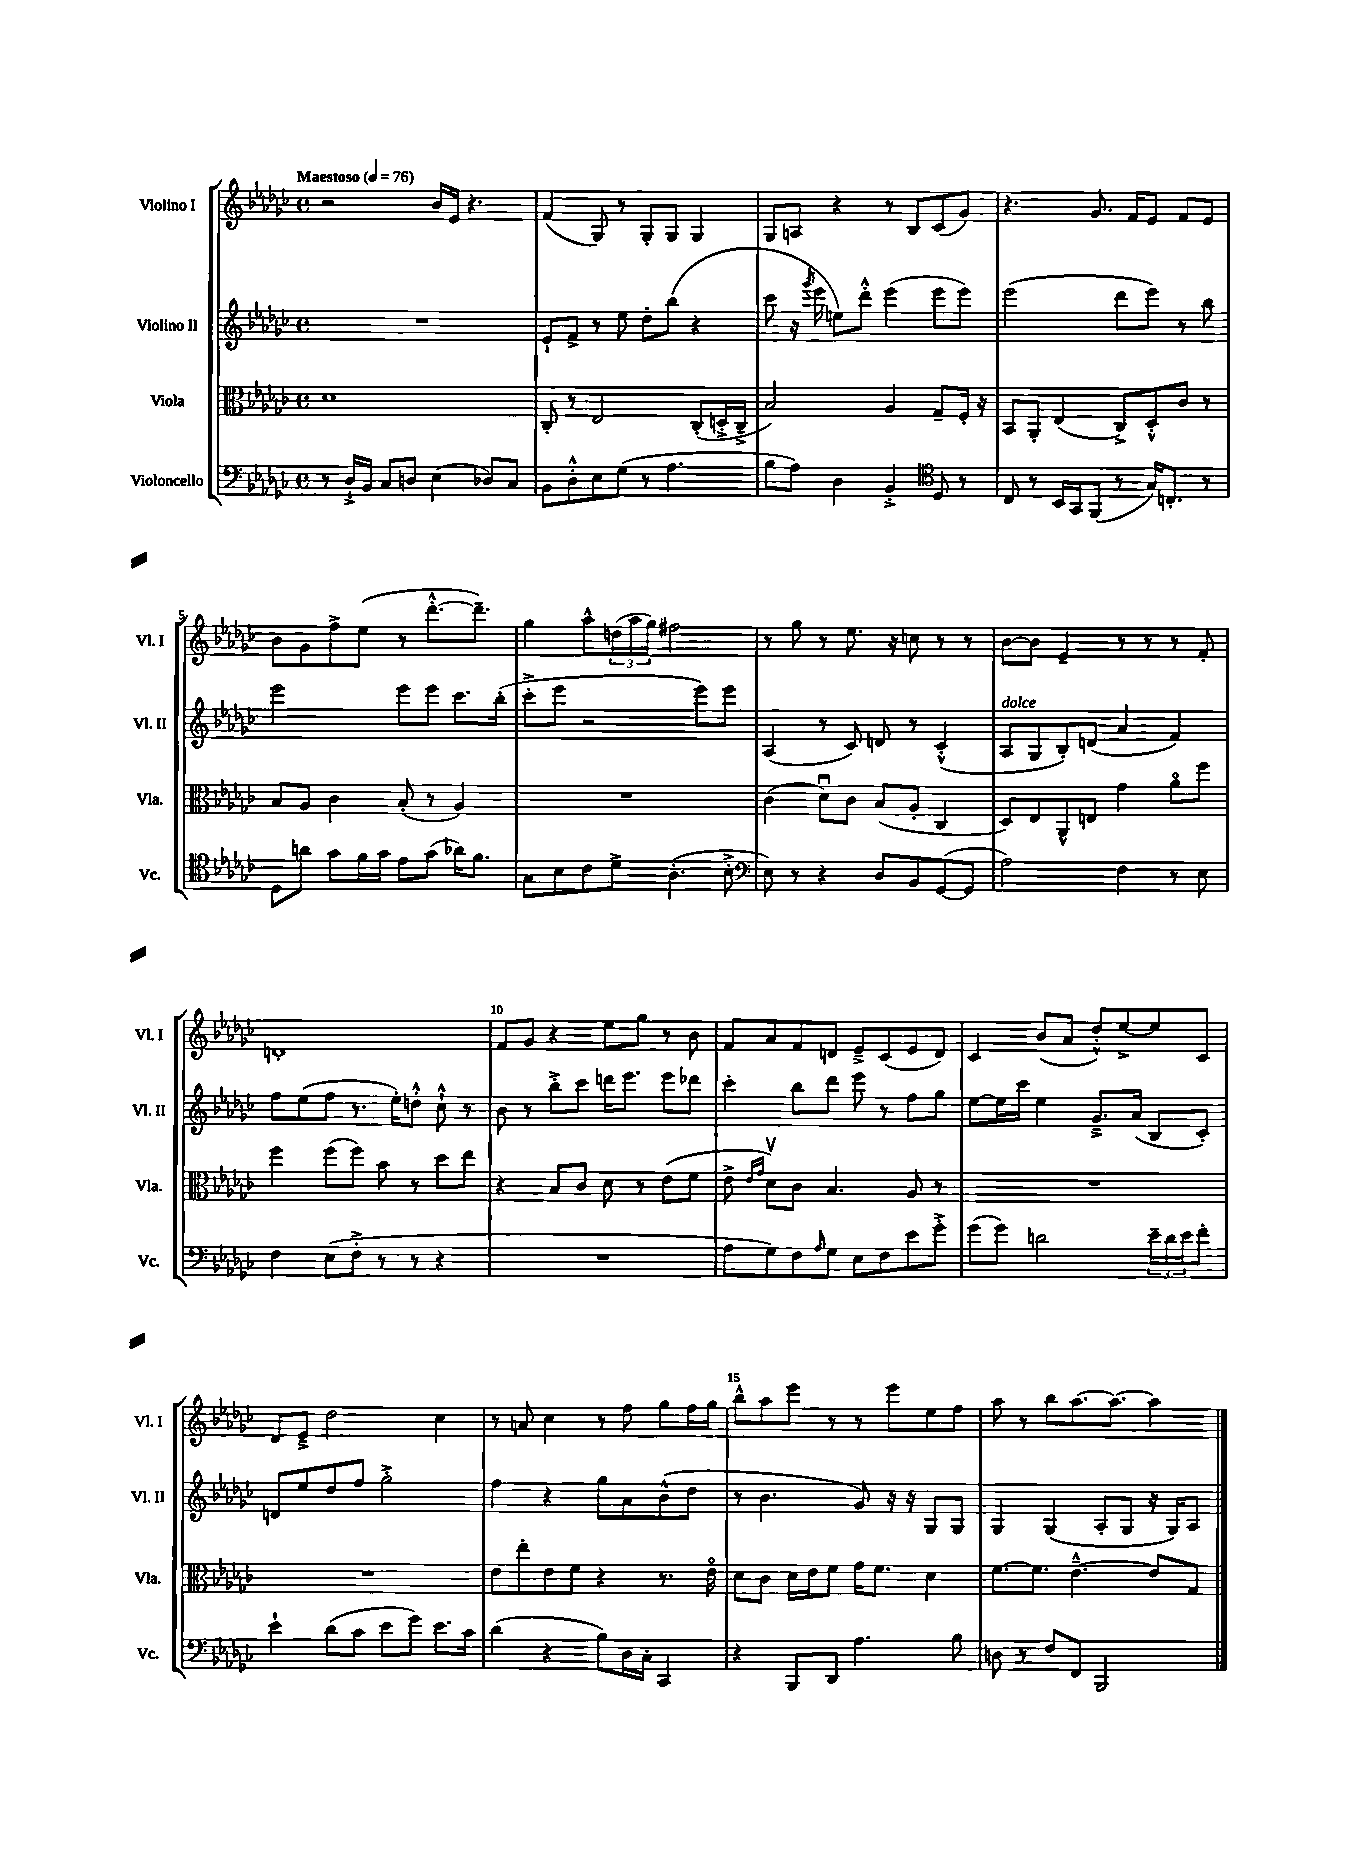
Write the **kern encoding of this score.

**kern	**kern	**kern	**kern
*part4	*part3	*part2	*part1
*staff4	*staff3	*staff2	*staff1
*I"Violoncello	*I"Viola	*I"Violino II	*I"Violino I
*I'Vc.	*I'Vla.	*I'Vl. II	*I'Vl. I
*clefF4	*clefC3	*clefG2	*clefG2
*k[b-e-a-d-g-c-]	*k[b-e-a-d-g-c-]	*k[b-e-a-d-g-c-]	*k[b-e-a-d-g-c-]
*M4/4	*M4/4	*M4/4	*M4/4
*met(c)	*met(c)	*met(c)	*met(c)
*MM76	*MM76	*MM76	*MM76
=1	=1	=1	=1
!	!	!	!LO:TX:a:B:t=Maestoso
8r	1d-	1r	2r
16D-`^/LL	.	.	.
16BB-/JJ	.	.	.
8C-/L	.	.	.
8Dn/J	.	.	.
(4E-\	.	.	16b-/LL
.	.	.	16e-/JJ
.	.	.	4.r
8D-X/L)	.	.	.
8C-/J	.	.	.
=2	=2	=2	=2
8BB-\L	8C-'/	8e-`/L	(4f/
8D-'^^\	8r	8f^/J	.
8E-\	2E-/	8r	8G-/)
(8G-\J	.	8ee-\	8r
8r	.	8dd-'\L	8G-'/L
4.A-\	.	(8bb-\J	8G-/J
.	(8C-'/L	4r	4G-/
.	16Dn'^/L	.	.
.	16C-~^/JJ	.	.
=3	=3	=3	=3
8B-\L	2B-/)	8ccc-\	8G-/L
8A-\J)	.	16r	8An/J
.	.	8qggg-/	.
.	.	16eee-\	.
4D-\	.	8een\L)	4r
.	.	8ddd-'^^\J	.
4BB-'^/	4A-/	(4eee-\	8r
.	.	.	8B-/L
*clefC4	*	*	*
8D-/	8G-~/L	8eee-\L	(8c-/
8r	16F'/Jk	8eee-\J)	8g-/J)
.	16r	.	.
=4	=4	=4	=4
8C-/	8BB-/L	(2eee-\	4.r
8r	8AA-'/J	.	.
16BB-/LL	(4E-/	.	.
16GG-/J	.	.	.
(8FF/J	.	.	8.g-/
8r	8C-^/L)	8ddd-\L	.
.	.	.	16f/KL
16G-/KL)	8D-'^^/	8eee-\J)	8e-/J
8.Cn'/J	.	.	.
.	8c-/J	8r	8f/L
8r	8r	8bb-\	8e-/J
!!LO:LB:g=z
=5	=5	=5	=5
8D-\L	8B-/L	2eee-\	8b-\L
8an\J	8A-/J	.	8g-\
8g-\L	4c-\	.	8ff^\
16f\L	.	.	(8ee-\J
16g-\JJ	.	.	.
8e-\L	(8B-'/	8eee-\L	8r
(8g-\J	8r	8eee-\J	[8.ddd-'^^\L
16a-X\KL)	4A-/)	8.ccc-\L	.
8.f\J	.	.	8.ddd-~\J])
.	.	(16bb-'\Jk	.
=6	=6	=6	=6
8G-\L	1r	8ccc-'^\L	4gg-\
8B-\	.	8eee-\J	.
8c-\	.	2r	8aa-^^\L
8d-^\J	.	.	(24ddn\L
.	.	.	24aa-\
.	.	.	24gg-\JJ)
(4.A-'\	.	.	2ff#X\
.	.	8eee-\L)	.
8B-'^\	.	8eee-\J	.
=7	=7	=7	=7
*clefF4	*	*	*
8E-\)	(4c-\	(4A-/	8r
8r	.	.	8gg-\
4r	8d-u\L)	8r	8r
.	8c-\J	8c-/)	8.ee-\
8D-/L	(8B-/L	8dn/	.
.	.	.	16r
8BB-/	8A-'/J	8r	8ccn\
([8GG-/	4C-/	(4c-'^^/	8r
8GG-/J]	.	.	8r
=8	=8	=8	=8
!	!	!LO:TX:a:i:t=dolce	!
2A-\)	8D-/L)	8A-/L	[8b-\L
.	8E-/	8G-/	8b-\J]
.	8AA-^^/	8B-'/)	4e-~/
.	8En/J	(8dn/J	.
4F\	4g-\	4a-/	8r
.	.	.	8r
8r	8a-\L	4f/)	8r
8E-\	8ff\J	.	8f'/
!!LO:LB:g=z
=9	=9	=9	=9
4F\	4ff\	8ff\L	1dn'
.	.	(8ee-\	.
(8E-\L	(8ff\L	8ff\J	.
8F'^\J	8ff\J)	8.r	.
8r	8b-\	.	.
.	.	16ee-'\KL)	.
8r	8r	8ddn'^^\J	.
4r	8dd-\L	8cc-`^^\	.
.	8ee-\J	8r	.
=10	=10	=10	=10
1r	4r	8b-\	8f/L
.	.	8r	8g-/J
.	8B-/L	8bb-'^\L	4r
.	8c-/J	8ccc-\J	.
.	8d-\	16dddn\KL	8ee-\L
.	.	8.eee-\J	.
.	8r	.	8gg-\J
.	(8e-\L	8eee-\L	8r
.	8f\J	8ddd-X\J	8b-\
=11	=11	=11	=11
8A-\L	8e-^\	4ccc-'\	8f/L
.	16qqe-/LL	.	.
.	16qqg-/JJ	.	.
8G-\)	8d-v\L)	.	8a-/
8F\	8c-\J	8bb-\L	8f/
16qqA-/	.	.	.
8G-\J	4.B-/	8ddd-\J	8dn/J
8E-\L	.	8eee-\	8e-~^/L
8F\	.	8r	(8c-/
8e-\	8A-/	8ff\L	8e-/
8g-'^\J	8r	8gg-\J	8d/J)
=12	=12	=12	=12
(8g-\L	1r	[8ee-\L	4c-/
8g-\J)	.	16ee-\L]	.
.	.	16ccc-\JJ	.
2dn\	.	4ee-\	(8b-/L
.	.	.	8a-/J
.	.	8.g-~^/L	8dd-'^^/L)
.	.	.	[8ee-^/
.	.	(16a-/Jk	.
24e-~\LL	.	8B-/L	8ee-/]
24d\	.	.	.
24e-\J	.	.	.
8f'\J	.	8c-'/J)	8c-/J
!!LO:LB:g=z
=13	=13	=13	=13
4e-`\	1r	8dn/L	8d-/L
.	.	8ee-/	8e-~^/J
(8d-\L	.	8dd-/	2dd-\
8c-\J	.	8ff/J	.
8e-\L	.	2gg-'^\	.
8g-\J)	.	.	.
8.e-\L	.	.	4cc-\
16c-\Jk	.	.	.
=14	=14	=14	=14
(4d-\	8e-\L	4ff\	8r
.	8ee-'\	.	8an/
4r	8e-\	4r	4cc-\
.	8f\J	.	.
8B-\L)	4r	8gg-\L	8r
16D-\L	.	8a-\	8ff\
16C-'\JJ	.	.	.
4CC-/	8.r	(8b-^^\	8gg-\L
.	.	8dd-\J	16ff\L
.	16e-\	.	16gg-\JJ
=15	=15	=15	=15
4r	8d-\L	8r	8bb-^^\L
.	8c-\J	4.b-\	8aa-\
8BBB-/L	16d-\LL	.	8eee-\J
.	16e-\J	.	.
8DD-/J	8f\J	.	8r
4.A-\	16g-\KL	8g-/)	8r
.	8.f\J	.	.
.	.	16r	8eee-\L
.	.	16r	.
.	4d-\	8G-/L	8ee-\
8B-\	.	8G-/J	8ff\J
=16	=16	=16	=16
8Dn\	[8.f\L	4G-/	8aa-\
8r	.	.	8r
.	8.f\J]	.	.
8F/L	.	(4G-/	8bb-\L
8FF/J	[4.e-~^^\	.	[8.aa-\
2BBB-/	.	8A-'/L	.
.	.	.	8.aa-\J_
.	.	8G-/J	.
.	8e-/L]	16r	4aa-\]
.	.	16G-/KL)	.
.	8G-/J	8A-/J	.
==	==	==	==
*-	*-	*-	*-
